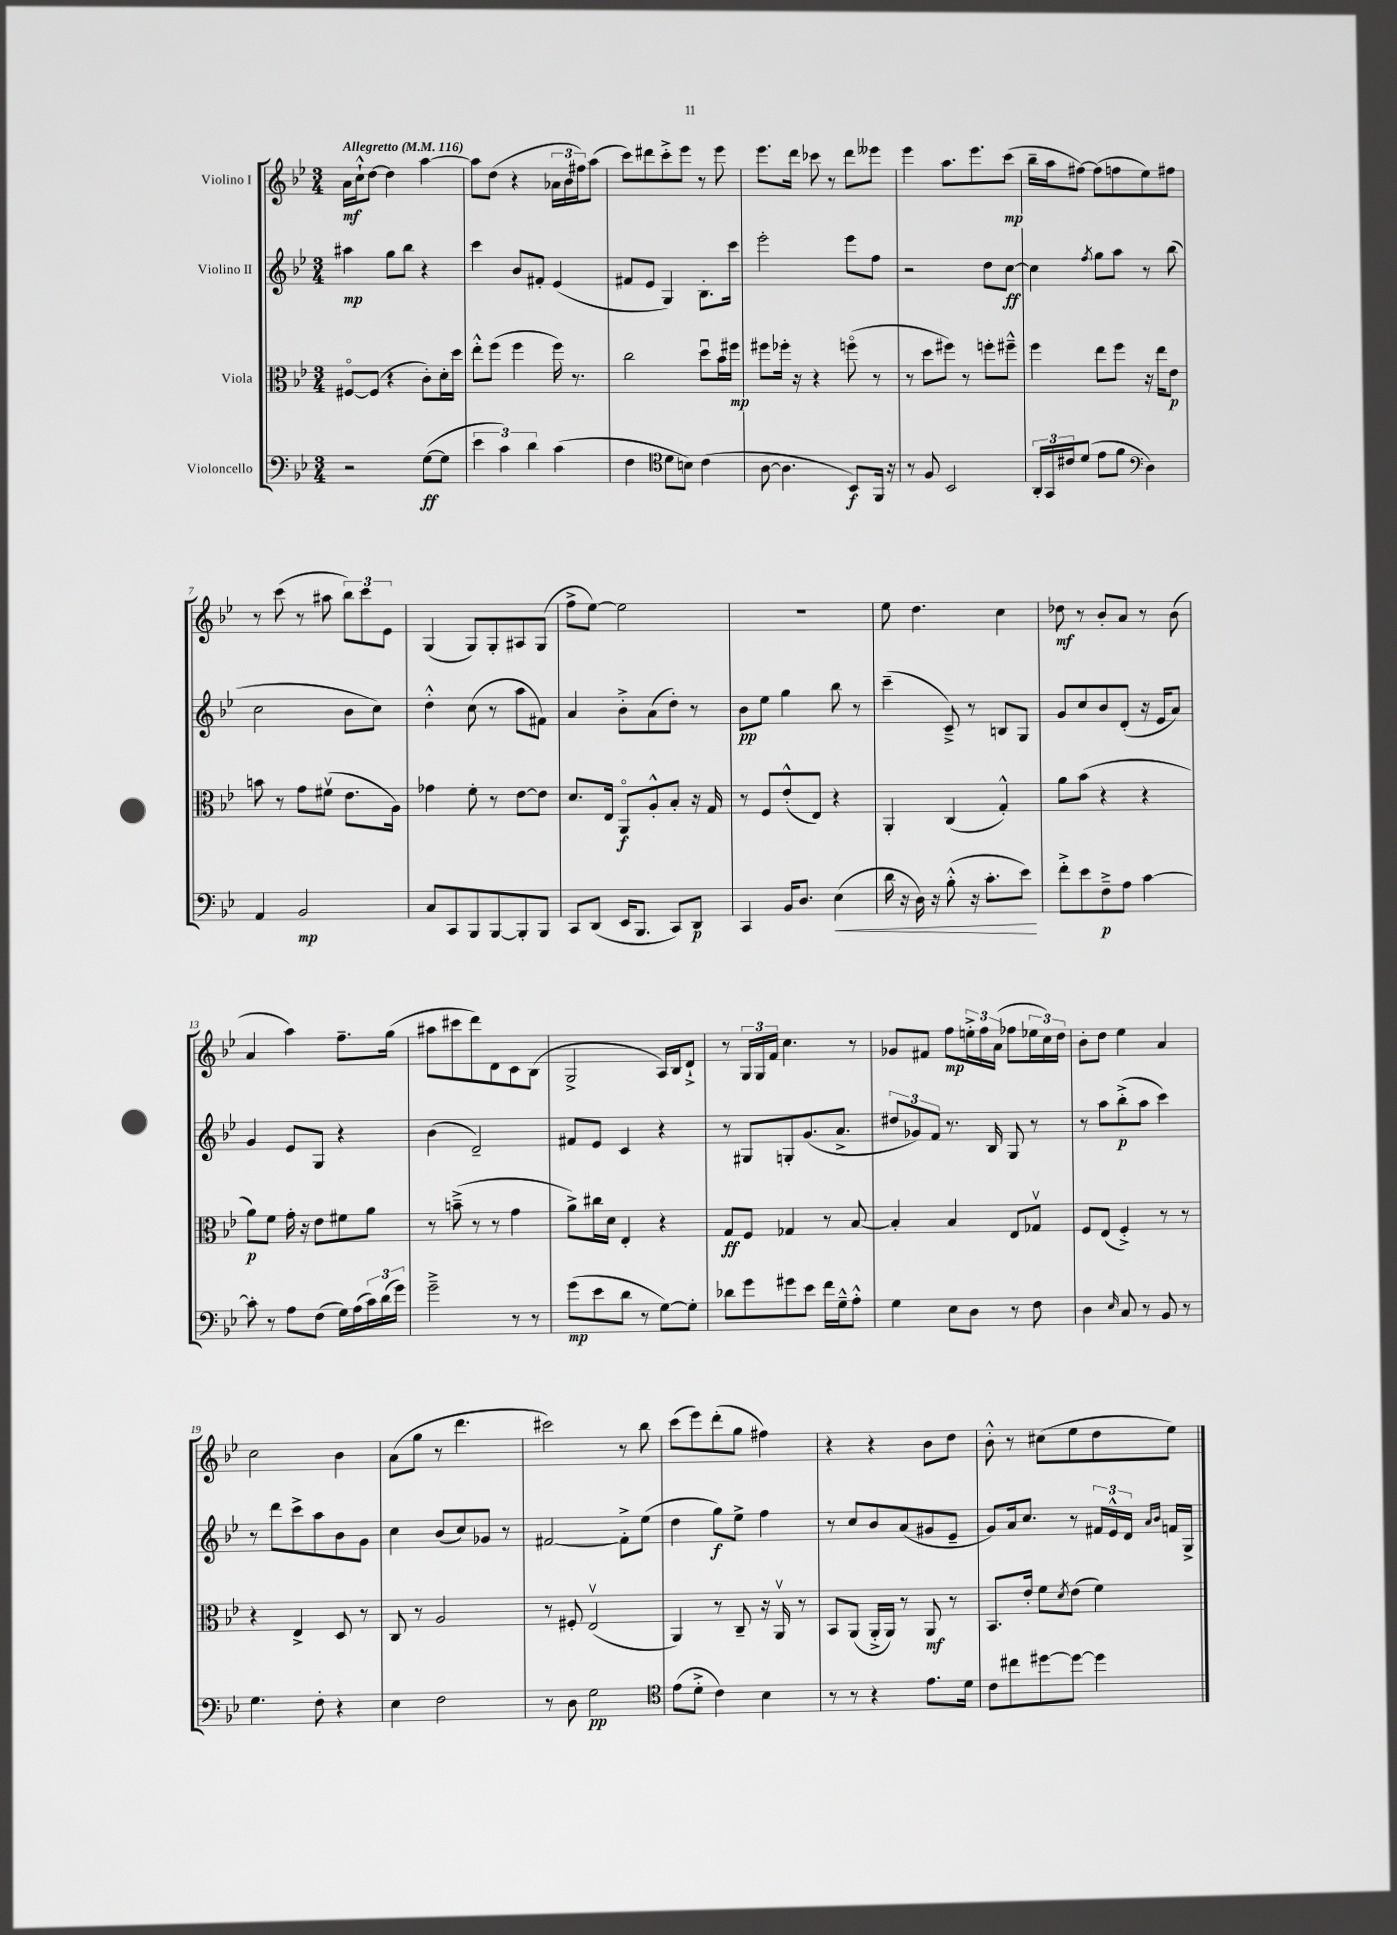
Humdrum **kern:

**kern	**kern	**kern	**kern
*staff4	*staff3	*staff2	*staff1
*clefF4	*clefC3	*clefG2	*clefG2
*k[b-e-]	*k[b-e-]	*k[b-e-]	*k[b-e-]
*M3/4	*M3/4	*M3/4	*M3/4
*MM116	*MM116	*MM116	*MM116
2r	[8F#o	4aa#	16a
.	.	.	16cc`^^
.	(8F#]	.	[8dd
.	4r	8gg	4dd]
.	.	8bb-	.
([8G	8c')	4r	[4aa
8G]	16d'	.	.
.	16dd	.	.
=	=	=	=
6e-	8ee-'^^	4ccc	8aa]
.	(8ff	.	(8dd
6c)	.	.	.
.	4ff	8b-	4r
6d	.	.	.
.	.	8f#'	.
(4c	16ff)	(4e-	24a-
.	.	.	24b-
.	8.r	.	.
.	.	.	24ff#)
.	.	.	(8aa
=	=	=	=
4F	2cc	8f#	8ccc)
.	.	8e-	8ddd#
*clefC4	*	*	*
8d	.	4G)	8ccc'^
8B)	.	.	8eee-
(4c	8ddu	8.B-'	8r
.	16b-	.	8eee-
.	16ff#	16ccc	.
=	=	=	=
[8A	8ff#	2eee-'	8.eee-
4.A]	16ff-'	.	.
.	16r	.	16ddd
.	4r	.	8ccc-
.	.	.	8r
8BB-)	(8ffo	8eee-	8ddd
16FF	8r	8ff	8eee--
16r	.	.	.
=	=	=	=
8r	8r	2r	4eee-
8F	8dd	.	.
2BB-	8ff#)	.	8.aa
.	8r	.	.
.	.	.	8.eee-
.	8ff'	8dd	.
.	8ff#~^^	[8cc	(8ccc
=	=	=	=
24AA'	4ff	4cc]	16bb-~
24GG	.	.	.
.	.	.	16aa
24c#	.	.	.
(8d	.	.	[8ff#)
.	.	8qff	.
8e-	8ee-	8gg	(8ff#]
8f	8ff	8aa	8ff
*clefF4	*	*	*
4D)	16r	8r	8ee-)
.	16ee-	.	.
.	8e-	(8bb-	8ff#
=	=	=	=
4AA	8b	2cc	8r
.	8r	.	(8ccc
2BB-	8g	.	8r
.	(8f#v	.	8aa#
.	8.e-	8b-	12bb-)
.	.	.	12ccc
.	.	8cc)	.
.	.	.	12e-
.	16A)	.	.
=	=	=	=
8C	4g-	4dd'^^	(4G
8CC	.	.	.
8BBB-	8f'	(8cc	8G)
[8BBB-	8r	8r	8G'
8BBB-']	[8e-	8aa	8A#
8BBB-	8e-]	8f#)	(8G
=	=	=	=
8CC	8.d	4a	8ff^
(8DD	.	.	[8ee-)
.	16E-	.	.
16EE-	8AAo	8b-'^	2ee-]
8.BBB-	.	.	.
.	8A'^^	(8a	.
8CC)	8B-'	8dd')	.
8DD	16r	8r	.
.	16G	.	.
=	=	=	=
4CC	8r	8b-	2.r
.	8F	8ee-	.
16BB-	(8e-'^^	4gg	.
8.D	.	.	.
.	8E-)	.	.
(4E-	4r	8bb-	.
.	.	8r	.
=	=	=	=
16d	4AA'	(4ccc~	8ee-
16r	.	.	.
16D)	.	.	4.dd
16r	.	.	.
(8B-'^^	(4C	8c~^)	.
16r	.	8r	.
8.c'	.	.	.
.	4G'^^)	8B	4cc
8e-)	.	8G	.
=	=	=	=
8f'^	8a	8g	8dd-
8e-	(8b-	8cc	8r
8F~^	4r	8b-	8b-'
8A	.	(8d'	8a
[4c	4r	16r	8r
.	.	16e-	.
.	.	8a)	(8b-
=	=	=	=
8c']	8a)	4g	4a
8r	8f	.	.
8A	16g'	8e-	4aa)
.	16r	.	.
(8F	8e-	8G	.
16G)	8f#	4r	8.ff~
(16A	.	.	.
24c)	8a	.	.
(24d	.	.	.
.	.	.	(16gg
24g)	.	.	.
=	=	=	=
2g~^	8r	(4b-	8aa#
.	(8b~^	.	8ccc#
.	8r	2d~)	8ddd)
.	8r	.	8d
8r	4g	.	8c
8r	.	.	(8B-
=	=	=	=
(8g	8a^)	8f#	2G^
8e-	16cc#	8e-	.
.	16d	.	.
8d	4E-'	4c	.
8r	.	.	.
[8G)	4r	4r	16A)
.	.	.	16B-
8G']	.	.	8d`^
=	=	=	=
8d-	8G	8r	8r
8g	8F	8G#	24G
.	.	.	24G
.	.	.	24f
8g#	4G-	8G'	4.cc
8e-	.	(8.g	.
16f	8r	.	.
16G~^^	.	8.a^	.
8A'^^	[8B-	.	8r
=	=	=	=
4G	4B-']	12dd#	8g-
.	.	12g-)	.
.	.	.	8f#
.	.	12f	.
8E-	4B-	8.r	8ff
8D	.	.	24ee'^
.	.	.	24ff
.	.	16B-	.
.	.	.	(24a
8r	8E-	8G	8ff-
8F	8G-v	8r	24ee-
.	.	.	24cc)
.	.	.	24dd
=	=	=	=
4D	8F	8r	8b-'
.	(8E-	8aa	8dd
16qqE-	.	.	.
8C	4F'^)	(8bb-'^	4ee-
8r	.	8aa	.
8BB-	8r	4ccc)	4a
8r	8r	.	.
=	=	=	=
4.G	4r	8r	2cc
.	.	8ddd	.
.	4E-^	8ccc^	.
8F'	.	8aa	.
4r	8D	8b-	4b-
.	8r	8g	.
=	=	=	=
4E-	8C	4cc	(8a
.	8r	.	8gg
2F	2A	(8b-	8r
.	.	8cc)	4.ddd
.	.	8g-	.
.	.	8r	.
=	=	=	=
8r	8r	[2f#	2ccc#)
8D	8F#'	.	.
2G	(2E-v	.	.
.	.	8f#'^]	8r
.	.	(8ee-	8bb-
=	=	=	=
*clefC4	*	*	*
(8e-	4AA)	4dd	(8ccc
8d'^	.	.	8eee-)
4c)	8r	8gg)	(8ddd'
.	8C~	8ee-^	8gg
4B-	16r	4ff	4ff#)
.	16AAv	.	.
.	8r	.	.
=	=	=	=
8r	8BB-	8r	4r
8r	(8AA	8cc	.
4r	16AA'^	8b-	4r
.	16AA)	.	.
.	8r	(8a	.
8.e-	8AA	8g#	8b-
.	8r	8e-~	8dd
16d	.	.	.
=	=	=	=
8c	8.BB-	8g)	8b-'^^
8cc#	.	16a	8r
.	16e-'	8.cc	.
[8dd#	8f	.	(8cc#
.	8qd	.	.
8dd#_	(8e-	8r	8ee-
4dd#]	4f)	24f#	8dd
.	.	24e-^^	.
.	.	24d	.
.	.	16qqa	.
.	.	16qqb-	.
.	.	16f	8ee-)
.	.	16G^	.
==	==	==	==
*-	*-	*-	*-
